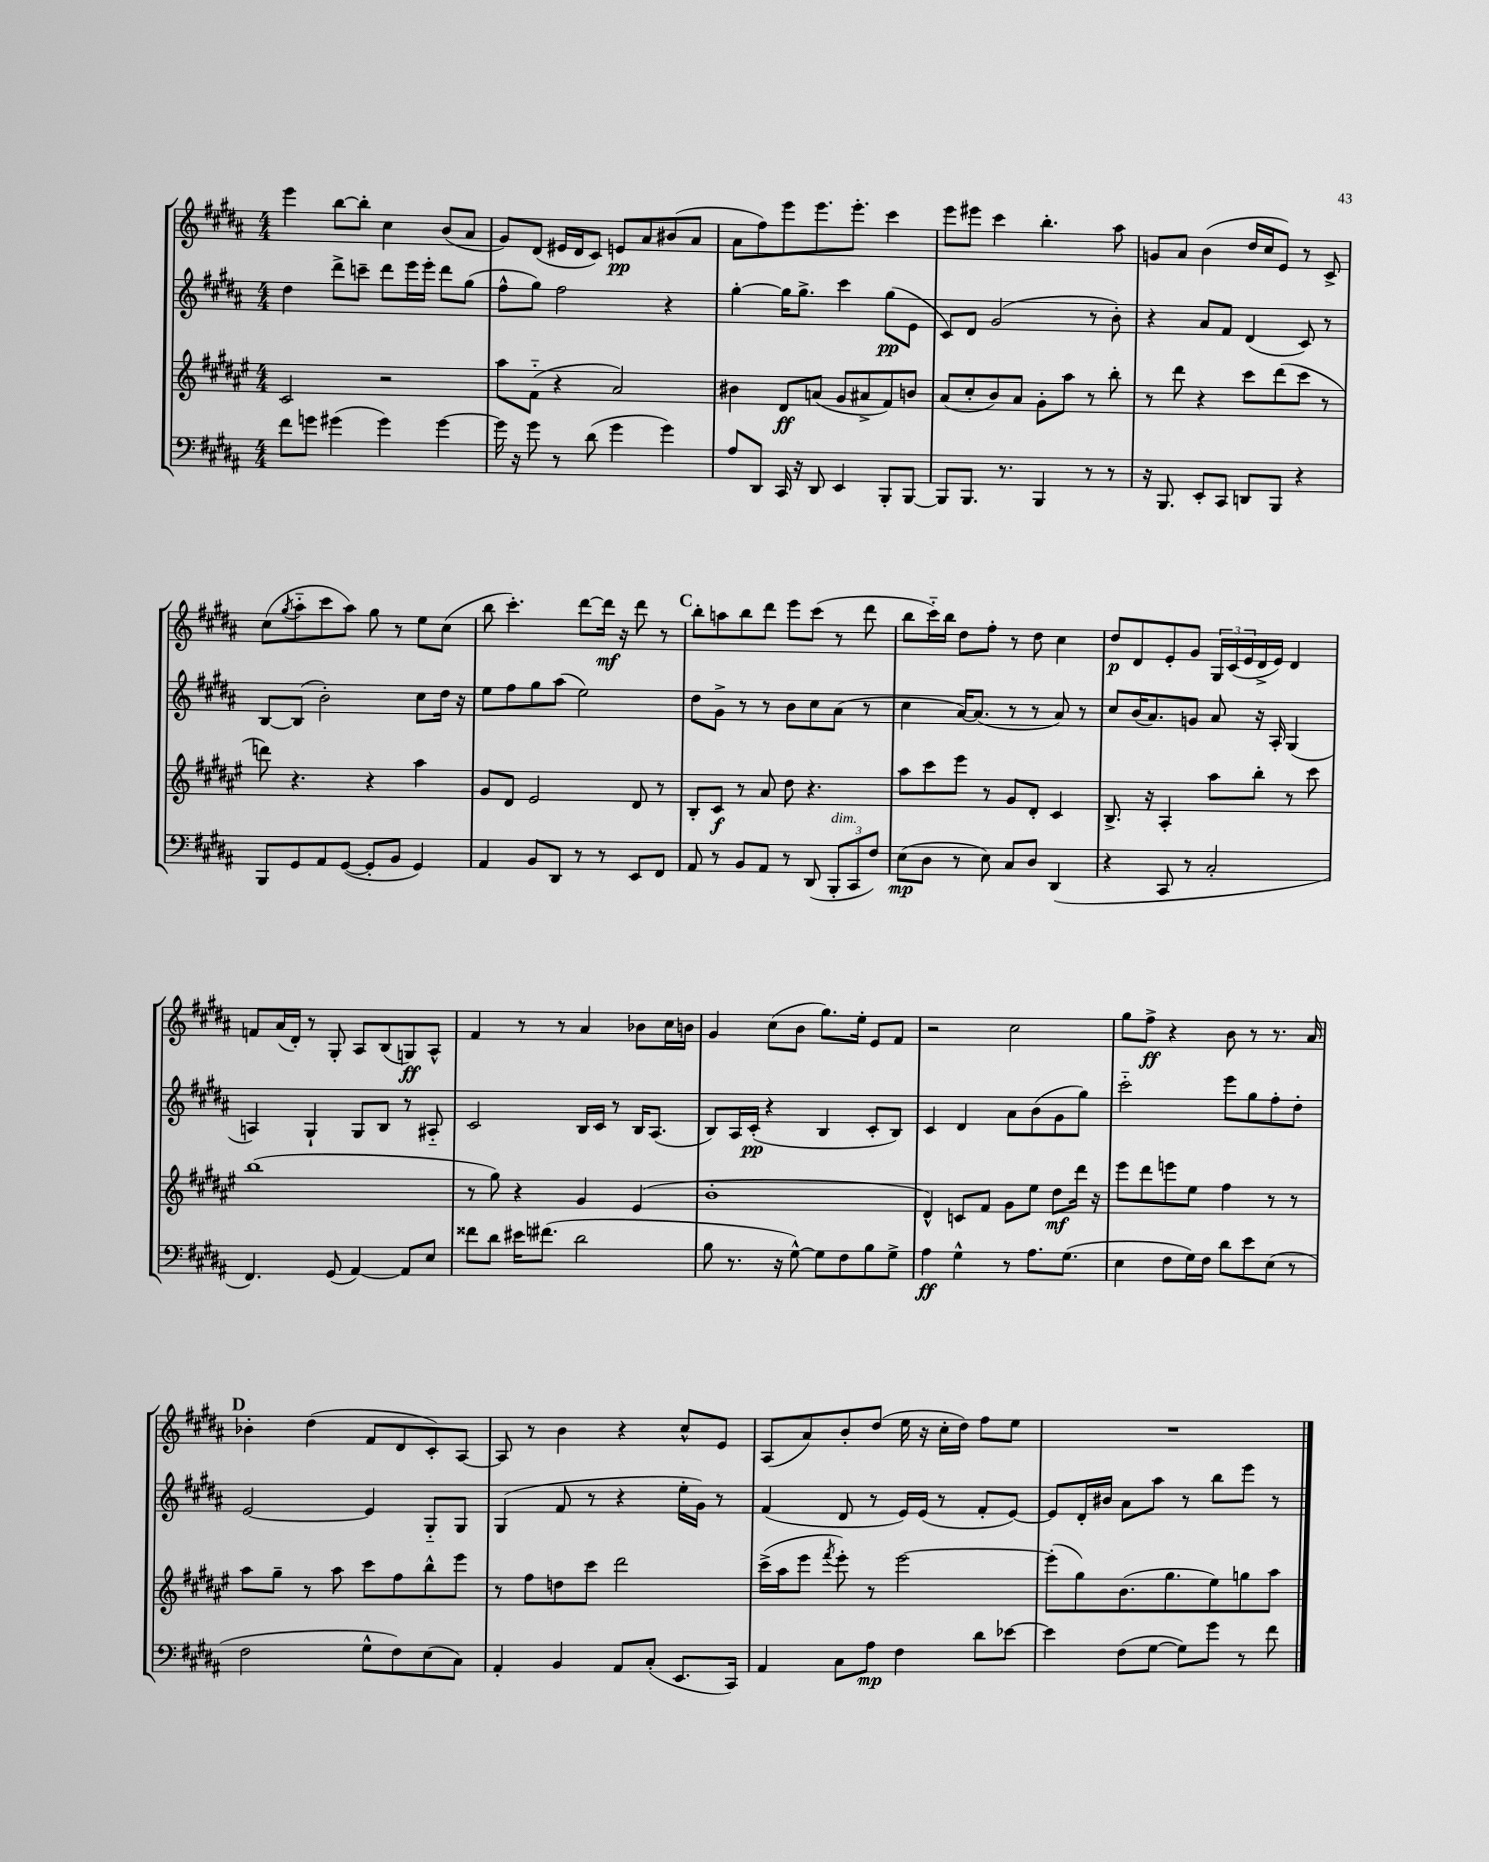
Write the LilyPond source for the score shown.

<<
\new StaffGroup <<
\new Staff = "s0" {
    \clef treble \key b \major \numericTimeSignature \time 4/4
    e'''4 b''8~ b''8-. cis''4 b'8( ais'8 |
    gis'8) dis'8( eis'16 dis'16 cis'8) e'8\pp ais'8 bis'8( ais'8 |
    ais'8 fis''8) e'''8 e'''8. e'''8.-. cis'''4 |
    e'''8 eis'''8 cis'''4 b''4.-. ais''8 |
    g'8 ais'8 b'4( dis''16 cis''16 e'8) r8 cis'8-> |
    cis''8( \acciaccatura { gis''8 } ais''8-_ cis'''8 ais''8) gis''8 r8 e''8 cis''8( |
    b''8 cis'''4.-.) dis'''8~ dis'''16\mf r16 dis'''8 r8 |
    \mark \markup { \bold "C" } b''8-. a''8 b''8 dis'''8 e'''8 cis'''8( r8 dis'''8 |
    b''8 cis'''16-_) b''16 dis''8 fis''8-. r8 dis''8 cis''4 |
    dis''8\p dis'8 e'8-. gis'8 \tuplet 3/2 { gis16 cis'16( e'16 } dis'16-> e'16) dis'4 |
    f'8 ais'16( dis'16-.) r8 gis8-. ais8 b8( g8\ff) ais8-^ |
    fis'4 r8 r8 ais'4 bes'8 cis''16 b'16 |
    gis'4 cis''8( b'8 gis''8.) e''16-. e'8 fis'8 |
    r2 cis''2 |
    gis''8 fis''8->\ff r4 b'8 r8 r8. ais'16 |
    \mark \markup { \bold "D" } bes'4-. dis''4( fis'8 dis'8 cis'8-.) ais8~ |
    ais8 r8 b'4 r4 cis''8-^ e'8 |
    ais8( ais'8) b'8-. dis''8( e''16 r16 cis''16-. dis''16) fis''8 e''8 |
    R1 \bar "|." |
}
\new Staff = "s1" {
    \clef treble \key b \major \numericTimeSignature \time 4/4
    dis''4 dis'''8-> c'''8-- dis'''8 e'''16 e'''16-. dis'''8 gis''8( |
    fis''8-^ gis''8) fis''2 r4 |
    gis''4~-. gis''16 gis''8.-> cis'''4 gis''8\pp( e'8 |
    cis'8) dis'8 gis'2( r8 b'8-.) |
    r4 ais'8 fis'8 dis'4( cis'8) r8 |
    b8~ b8( b'2-.) cis''8 dis''16 r16 |
    e''8 fis''8 gis''8 ais''8( e''2) |
    \mark \markup { \bold "C" } dis''8 gis'8-> r8 r8 b'8 cis''8 ais'8( r8 |
    cis''4 ais'16~) ais'8.( r8 r8 ais'8) r8 |
    cis''8 b'16( ais'8.) g'8 ais'8 r16 ais16-. gis4( |
    a4) gis4-! gis8 b8 r8 ais8-_ |
    cis'2 b16 cis'16 r8 b16 ais8.( |
    b8) ais16 cis'16-.\pp( r4 b4 cis'8-. b8) |
    cis'4 dis'4 ais'8 b'8( gis'8 gis''8) |
    cis'''2-_ e'''8 gis''8 fis''8-. dis''8-. |
    \mark \markup { \bold "D" } e'2~ e'4 gis8-_ gis8 |
    gis4( fis'8 r8 r4 e''16-. gis'16) r8 |
    fis'4( dis'8 r8 e'16) e'16( r8 fis'8-. e'8~) |
    e'8 dis'16-. bis'16 ais'8 ais''8 r8 b''8 e'''8 r8 \bar "|." |
}
\new Staff = "s2" {
    \clef treble \key fis \major \numericTimeSignature \time 4/4
    cis'2 r2 |
    ais''8 fis'8-_( r4 ais'2) |
    bis'4 dis'8\ff a'8( gis'8 ais'8-> fis'8) b'8 |
    ais'8( cis''8-. b'8) ais'8 gis'8-. ais''8 r8 b''8-. |
    r8 dis'''8 r4 cis'''8 dis'''8( cis'''8 r8 |
    d'''8) r4. r4 ais''4 |
    gis'8 dis'8 eis'2 dis'8 r8 |
    \mark \markup { \bold "C" } b8-. cis'8\f r8 ais'8 dis''8 r4. |
    ais''8 cis'''8 eis'''8 r8 gis'8 dis'8-. cis'4 |
    b8.-> r16 ais4-. ais''8 b''8-. r8 cis'''8 |
    b''1( |
    r8 gis''8) r4 gis'4 eis'4( |
    b'1-. |
    dis'4-^) c'8 fis'8 gis'8 eis''8 dis''8\mf dis'''16 r16 |
    eis'''8 dis'''8 e'''8 eis''8 fis''4 r8 r8 |
    \mark \markup { \bold "D" } ais''8 gis''8-- r8 ais''8 cis'''8 fis''8 b''8-^ eis'''8 |
    r8 fis''8 d''8 cis'''8 dis'''2 |
    cis'''16->( ais''16 eis'''8 \acciaccatura { fis'''8 } eis'''8-.) r8 eis'''2~ |
    eis'''8-.( gis''8) b'8.( gis''8. eis''8) g''8 ais''8 \bar "|." |
}
\new Staff = "s3" {
    \clef bass \key b \major \numericTimeSignature \time 4/4
    fis'8 g'8 gis'4( gis'4) gis'4~ |
    gis'16 r16 gis'8 r8 dis'8( gis'4 gis'4) |
    ais8 dis,8 cis,16 r16 dis,8 e,4 b,,8-. b,,8~ |
    b,,8 b,,8. r8. b,,4 r8 r8 |
    r16 b,,8. e,8-. cis,8 d,8 b,,8 r4 |
    b,,8 gis,8 ais,8 gis,8~( gis,8-. b,8 gis,4) |
    ais,4 b,8 dis,8 r8 r8 e,8 fis,8 |
    \mark \markup { \bold "C" } ais,8 r8 b,8 ais,8 r8 dis,8( \tuplet 3/2 { b,,8-.^\markup { \italic "dim." } cis,8 fis8) } |
    e8\mp( dis8 r8 e8) cis8 dis8 dis,4( |
    r4 cis,8 r8 cis2-. |
    fis,4.) gis,8( ais,4~) ais,8 e8 |
    fisis'8 dis'8 eis'16 fis'8.( dis'2 |
    b8 r8. r16 gis8~-^) gis8 fis8 b8 gis8-> |
    ais4\ff gis4-^ r8 ais8. gis8.( |
    e4 fis8 gis16) fis16 dis'8 e'8 e8( r8 |
    \mark \markup { \bold "D" } fis2 gis8-^ fis8) e8( cis8) |
    ais,4-. b,4 ais,8 cis8-.( e,8. cis,16) |
    ais,4 cis8 ais8\mp fis4 dis'8 ees'8~ |
    ees'4 fis8( gis8~ gis8) gis'8 r8 fis'8 \bar "|." |
}
>>
>>
\layout { \context { \Score \remove "Bar_number_engraver" } }
